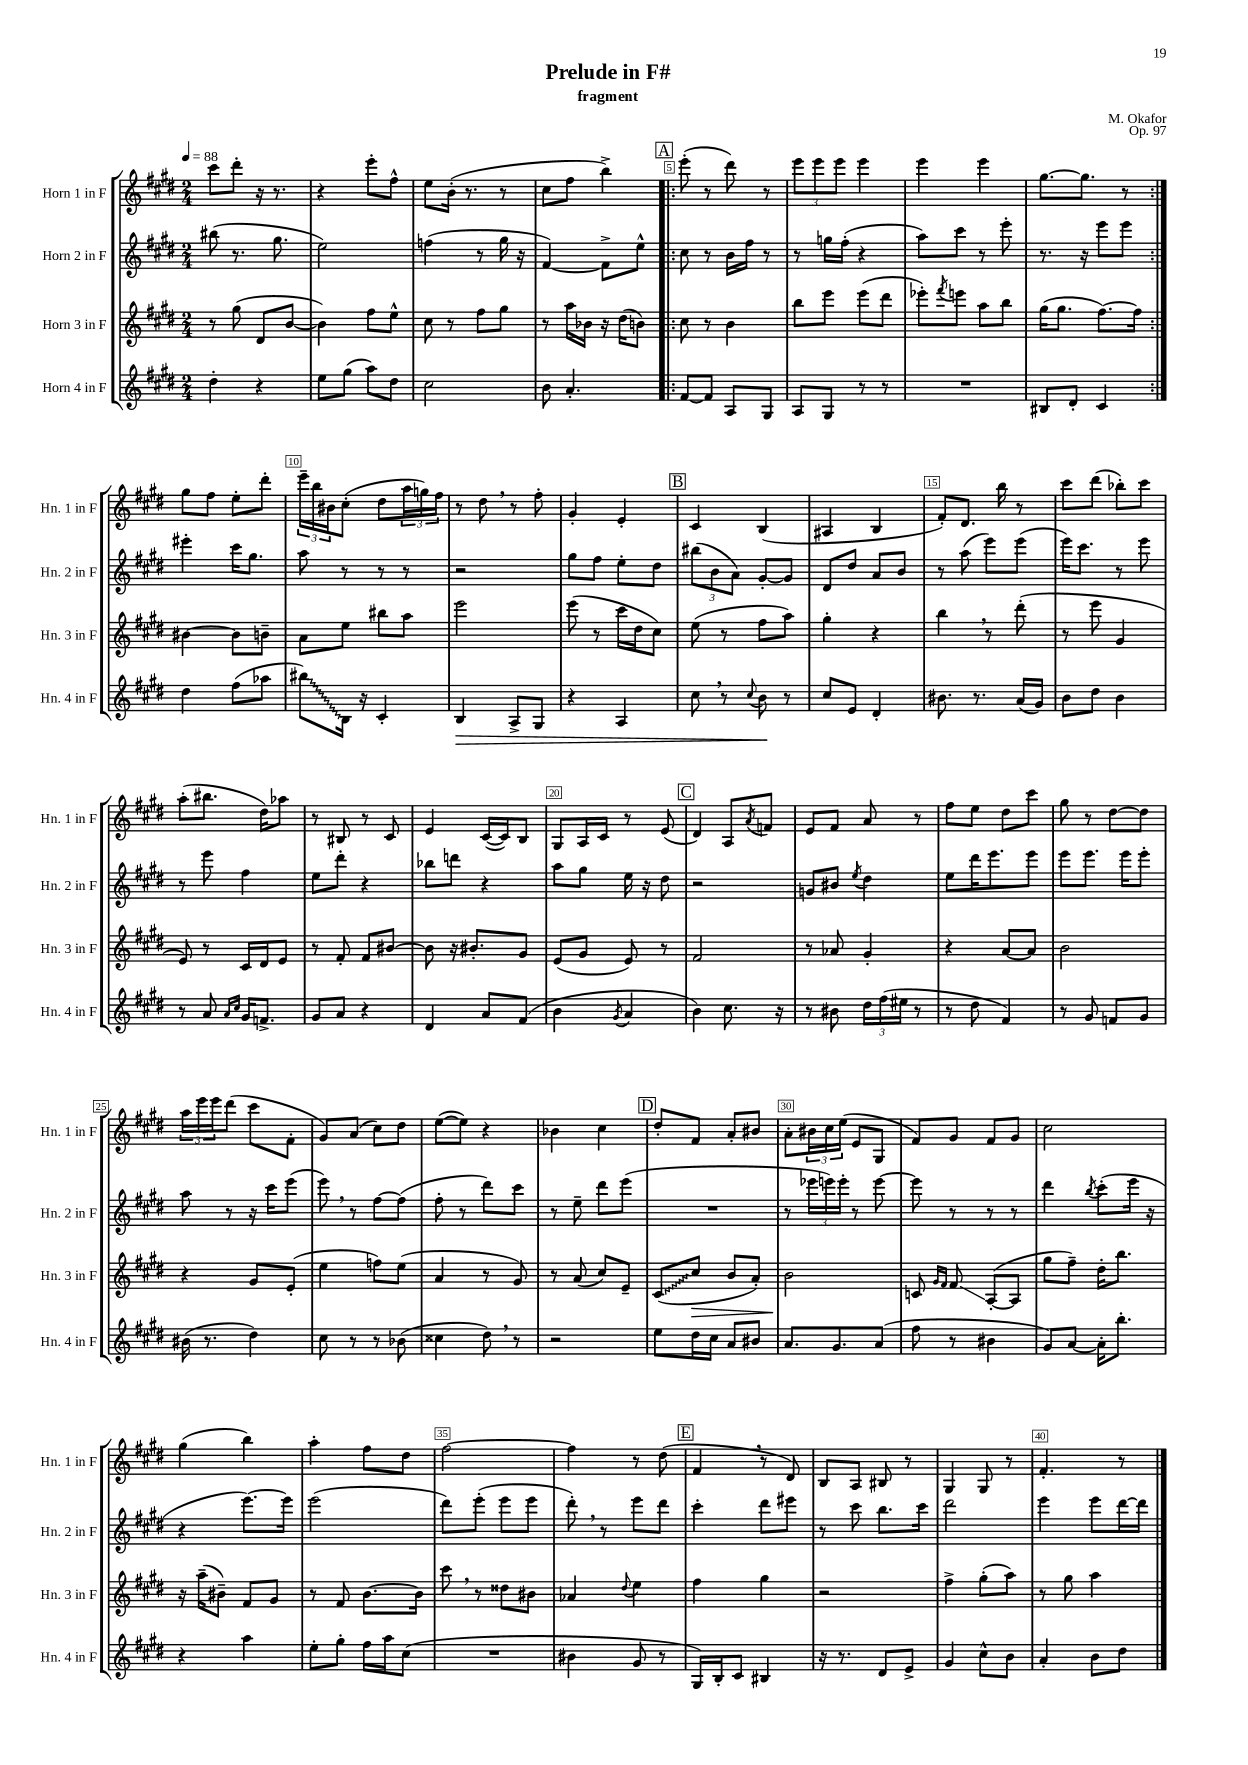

**kern	**kern	**kern	**kern
*staff4	*staff3	*staff2	*staff1
*clefG2	*clefG2	*clefG2	*clefG2
*k[f#c#g#d#]	*k[f#c#g#d#]	*k[f#c#g#d#]	*k[f#c#g#d#]
*M2/4	*M2/4	*M2/4	*M2/4
*MM88	*MM88	*MM88	*MM88
4dd#'	8r	(8bb#	8ccc#
.	(8gg#	8.r	8ddd#'
4r	8d#	.	16r
.	.	8.gg#	8.r
.	[8b	.	.
=	=	=	=
8ee	4b])	2ee)	4r
(8gg#	.	.	.
8aa)	8ff#	.	8eee'
8dd#	8ee^^	.	8ff#^^
=	=	=	=
2cc#	8cc#	(4ff	8ee
.	8r	.	(16b'
.	.	.	8.r
.	8ff#	8r	.
.	8gg#	16gg#	8r
.	.	16r	.
=	=	=	=
8b	8r	[4f#)	8cc#
4.a'	16aa	.	8ff#
.	16b-	.	.
.	16r	8f#^]	4bb^)
.	(16dd#	.	.
.	8b)	8ee^^	.
=!|:	=!|:	=!|:	=!|:
[8f#	8cc#	8cc#	(8eee'
8f#]	8r	8r	8r
8A	4b	16b	8ddd#)
.	.	16ff#	.
8G#	.	8r	8r
=	=	=	=
8A	8bb	8r	12eee
.	.	.	12eee
8G#	8eee	16gg	.
.	.	.	12eee
.	.	(16ff#'	.
8r	(8eee	4r	4eee
8r	8ddd#	.	.
=	=	=	=
2r	8eee-')	8aa)	4eee
.	8qfff#	.	.
.	8eee	8ccc#	.
.	8aa	8r	4eee
.	8bb	8eee'	.
=	=	=	=
8B#	(16gg#	8.r	[8.gg#
.	8.gg#	.	.
8d#'	.	.	.
.	.	16r	8.gg#]
4c#	[8.ff#)	8eee	.
.	.	8eee	8r
.	16ff#]	.	.
=:|!	=:|!	=:|!	=:|!
4dd#	[4b#	4eee#'	8gg#
.	.	.	8ff#
(8ff#	8b#]	16ccc#	8ee'
.	.	8.gg#	.
8aa-	8b~	.	8ddd#'
=	=	=	=
8bb#)	8a	8aa	24eee~
.	.	.	24bb
.	.	.	24b#
16B	8ee	8r	(8cc#'
16r	.	.	.
4c#'	8bb#	8r	8dd#
.	8aa	8r	24aa
.	.	.	24gg)
.	.	.	24ff#
=	=	=	=
4B	2eee	2r	8r
.	.	.	8dd#
8A^	.	.	8r
8G#	.	.	8ff#'
=	=	=	=
4r	(8eee	8gg#	4g#'
.	8r	8ff#	.
4A	16ccc#	8ee'	4e'
.	16dd#	.	.
.	8cc#)	8dd#	.
=	=	=	=
8cc#	(8ee	(12bb#	4c#
.	.	12b	.
8r	8r	.	.
.	.	12a)	.
8qqcc#	.	.	.
8b	8ff#	[8g#'	(4B
8r	8aa)	8g#]	.
=	=	=	=
8cc#	4gg#'	8d#	4A#
8e	.	8dd#	.
4d#'	4r	8a	4B
.	.	8b	.
=	=	=	=
8.b#	4bb	8r	8f#')
.	.	(8aa	8.d#
8.r	.	.	.
.	8r	8eee)	.
.	.	.	16bb
(16a	(8ddd#'	(8eee	8r
16g#)	.	.	.
=	=	=	=
8b	8r	16eee)	8ccc#
.	.	8.ccc#	.
8dd#	8eee	.	(8ddd#
4b	4g#	8r	8bb-')
.	.	8eee	8ccc#
=	=	=	=
8r	8e)	8r	(8aa'
8a	8r	8eee	8.bb#
16qqa	.	.	.
16qqcc#	.	.	.
16g#	16c#	4ff#	.
8.f^	16d#	.	16dd#)
.	8e	.	8aa-
=	=	=	=
8g#	8r	8ee	8r
8a	8f#'	8ddd#'	8B#
4r	8f#	4r	8r
.	[8b#	.	8c#
=	=	=	=
4d#	8b#]	8bb-	4e
.	16r	8ddd	.
.	8.b#'	.	.
8a	.	4r	([16c#
.	.	.	16c#])
(8f#	8g#	.	8B
=	=	=	=
4b	(8e	8aa	8G#
.	8g#	8gg#	16A
.	.	.	16c#
8qg#	.	.	.
4a	8e)	16ee	8r
.	.	16r	.
.	8r	8dd#	(8e
=	=	=	=
4b)	2f#	2r	4d#)
8.cc#	.	.	8A
.	.	.	8qa
.	.	.	8f
16r	.	.	.
=	=	=	=
8r	8r	8g	8e
8b#	8a-	8b#	8f#
.	.	8qee	.
24dd#	4g#'	4dd#	8a
(24ff#	.	.	.
24ee#	.	.	.
8r	.	.	8r
=	=	=	=
8r	4r	8ee	8ff#
8dd#	.	16ddd#	8ee
.	.	8.eee	.
4f#)	[8a	.	8dd#
.	8a]	8eee	8ccc#
=	=	=	=
8r	2b	8eee	8gg#
8g#	.	8.eee	8r
8f	.	.	[8dd#
.	.	16eee	.
8g#	.	8eee'	8dd#]
=	=	=	=
(16b#	4r	8aa	24aa
.	.	.	24eee
8.r	.	.	.
.	.	.	24eee
.	.	8r	(8ddd#
4dd#)	8g#	16r	8ccc#
.	.	16ccc#	.
.	(8e'	(8eee	8f#'
=	=	=	=
8cc#	4ee	8eee)	8g#)
8r	.	8r	(8a
8r	8ff)	[8ff#	8cc#)
(8b-	(8ee	(8ff#]	8dd#
=	=	=	=
4cc##	4a	8ff#'	([8ee
.	.	8r	8ee])
8dd#)	8r	8ddd#)	4r
8r	8g#)	8ccc#	.
=	=	=	=
2r	8r	8r	4b-
.	(8a	8ee~	.
.	8cc#)	8ddd#	4cc#
.	8e~	(8eee	.
=	=	=	=
8ee	(8c#	2r	8dd#'
16dd#	8cc#	.	8f#
16cc#	.	.	.
8a	8b	.	8a'
8b#	8a')	.	8b#
=	=	=	=
8.a	2b	8r	8a'
.	.	24eee-	24b#
.	.	24eee)	24cc#
8.g#	.	.	.
.	.	24eee'	(24ee
.	.	8r	8e
(8a	.	[8eee	8G#
=	=	=	=
8ff#	8c	8eee]	8f#)
.	16qqg#	.	.
.	16qqf#	.	.
8r	8f#	8r	8g#
4b#	([8A'	8r	8f#
.	8A]	8r	8g#
=	=	=	=
8g#)	8gg#	4ddd#	2cc#
[8a	8ff#~)	.	.
.	.	8qbb	.
16a']	16dd#'	(8ccc#'	.
8.bb'	8.bb	.	.
.	.	16eee	.
.	.	16r	.
=	=	=	=
4r	16r	4r	(4gg#
.	(16aa~	.	.
.	8b#~)	.	.
4aa	8f#	[8.eee)	4bb)
.	8g#	.	.
.	.	16eee]	.
=	=	=	=
8ee'	8r	(2eee	4aa'
8gg#'	8f#	.	.
16ff#	[8.b	.	8ff#
16aa	.	.	.
(8cc#	.	.	8dd#
.	16b]	.	.
=	=	=	=
2r	8ccc#	8ddd#)	[2ff#
.	8r	(8eee'	.
.	8dd##	8eee	.
.	8b#	8eee	.
=	=	=	=
4b#	4a-	8ddd#')	4ff#]
.	.	8r	.
.	8qqdd#	.	.
8g#	4ee	8eee	8r
8r	.	8ddd#	(8dd#
=	=	=	=
16G#)	4ff#	4ccc#'	4f#
16B'	.	.	.
8c#	.	.	.
4B#	4gg#	8ddd#	8r
.	.	8eee#	8d#)
=	=	=	=
16r	2r	8r	8B
8.r	.	.	.
.	.	8ccc#	8A
8d#	.	8.bb	8B#
8e^	.	.	8r
.	.	16ccc#	.
=	=	=	=
4g#	4ff#^	2ddd#	4G#
8cc#^^	(8gg#'	.	8G#
8b	8aa)	.	8r
=	=	=	=
4a'	8r	4eee	4.f#'
.	8gg#	.	.
8b	4aa	8eee	.
8dd#	.	[16ddd#	8r
.	.	16ddd#]	.
==	==	==	==
*-	*-	*-	*-
